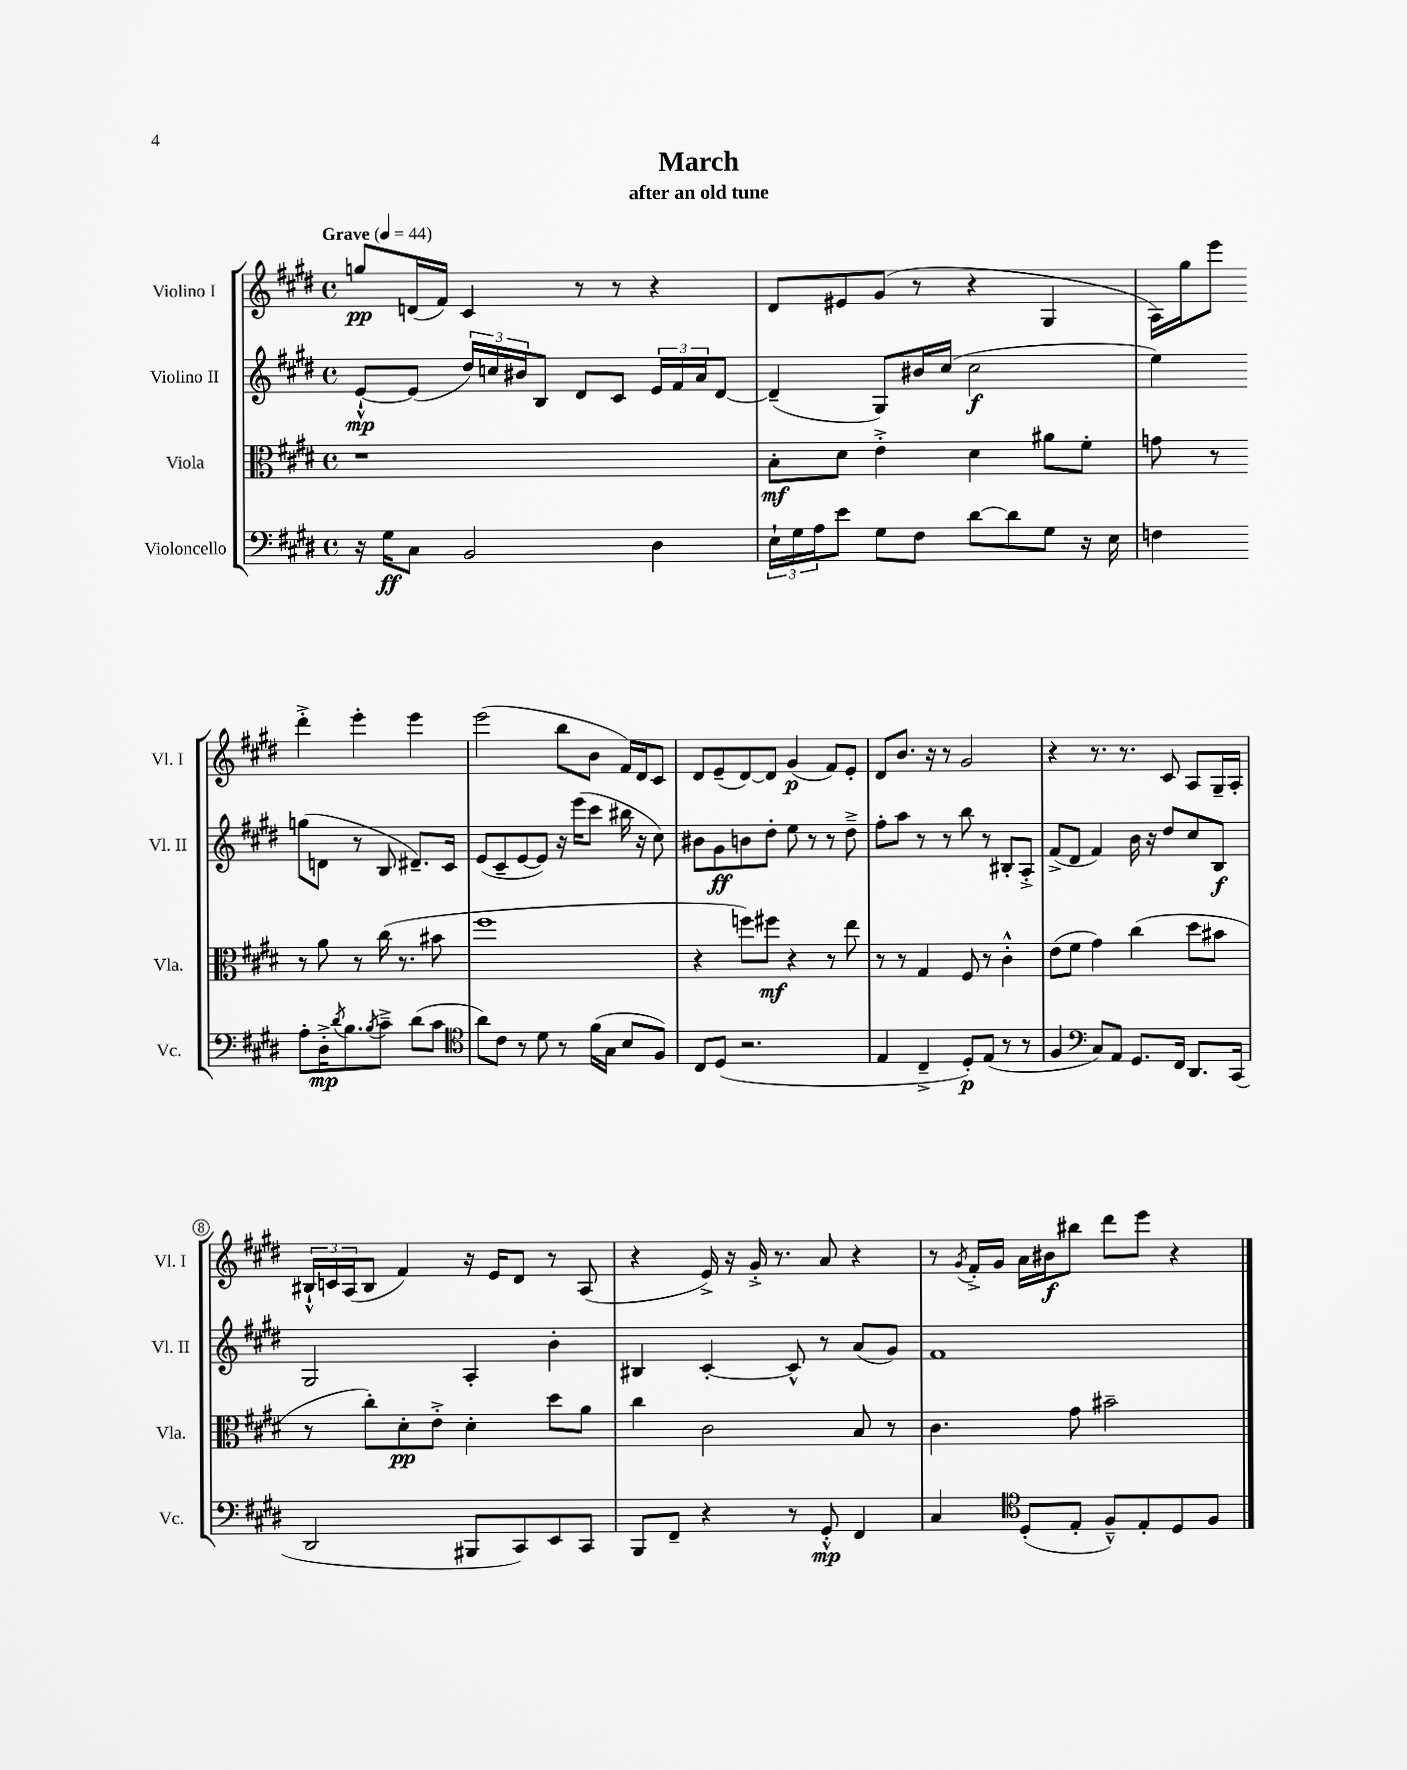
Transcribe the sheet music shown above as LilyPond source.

\header { title = "March" subtitle = "after an old tune" }
<<
\new StaffGroup <<
\new Staff = "s0" \with { instrumentName = "Violino I" shortInstrumentName = "Vl. I" } {
    \clef treble \key e \major \defaultTimeSignature \time 4/4 \tempo "Grave" 4 = 44
    g''8\pp d'16( fis'16) cis'4 r8 r8 r4 |
    dis'8 eis'8 gis'8( r8 r4 gis4 |
    a16) gis''16 e'''8 dis'''4-.-> e'''4-. e'''4 |
    e'''2( b''8 b'8 fis'16) dis'16 cis'8 |
    dis'8 e'8--( dis'8~) dis'8 gis'4\p( fis'8) e'8-. |
    dis'8 b'8. r16 r8 gis'2 |
    r4 r8. r8. cis'8 a8 gis16-- a16-. |
    \tuplet 3/2 { bis16-!-^ c'16 a16( } bis8 fis'4) r16 e'16 dis'8 r8 a8( |
    r4 e'16->) r16 gis'16-.-> r8. a'8 r4 |
    r8 \acciaccatura { gis'8 } fis'16-.-> gis'16 a'16 bis'16\f bis''8 dis'''8 e'''8 r4 \bar "|." |
}
\new Staff = "s1" \with { instrumentName = "Violino II" shortInstrumentName = "Vl. II" } {
    \clef treble \key e \major \defaultTimeSignature \time 4/4
    e'8~-!-^\mp e'8( \tuplet 3/2 { dis''16) c''16 bis'16 } b8 dis'8 cis'8 \tuplet 3/2 { e'16 fis'16 a'16 } dis'8~ |
    dis'4--( gis8) bis'16 cis''16( cis''2\f |
    e''4) g''8( d'8 r8 b8 dis'8.--) cis'16 |
    e'8( cis'8-- e'8~ e'8) r16 e'''16( cis'''8 bis''16 r16 cis''8) |
    bis'8 gis'8\ff b'8 dis''8-. e''8 r8 r8 dis''8---> |
    fis''8-. a''8 r8 r8 b''8 r8 bis8-. a8-.-> |
    fis'8->( dis'8 fis'4) b'16 r16 dis''8 cis''8 b8\f |
    gis2 a4-. b'4-. |
    bis4 cis'4~-. cis'8-^ r8 a'8( gis'8) |
    fis'1 \bar "|." |
}
\new Staff = "s2" \with { instrumentName = "Viola" shortInstrumentName = "Vla." } {
    \clef alto \key e \major \defaultTimeSignature \time 4/4
    r1 |
    b8-.\mf dis'8 e'4-.-> dis'4 ais'8 fis'8-. |
    g'8 r8 r8 a'8 r8 cis''16( r8. bis'8 |
    fis''1 |
    r4 f''8) fis''8\mf r4 r8 e''8 |
    r8 r8 gis4 fis8 r8 cis'4-.-^ |
    e'8( fis'8 gis'4) cis''4( dis''8 bis'8 |
    r8 cis''8-.) dis'8-.\pp e'8-.-> dis'4-. dis''8 a'8 |
    cis''4 cis'2 b8 r8 |
    cis'4. gis'8 bis'2-- \bar "|." |
}
\new Staff = "s3" \with { instrumentName = "Violoncello" shortInstrumentName = "Vc." } {
    \clef bass \key e \major \defaultTimeSignature \time 4/4
    r16 gis16\ff cis8 b,2 dis4 |
    \tuplet 3/2 { e16-! gis16 a16 } e'8 gis8 fis8 dis'8~ dis'8 gis8 r16 e16 |
    f4 a8-. dis16-.->\mp \acciaccatura { dis'8 } b8. \acciaccatura { b8 } cis'8---> dis'8( cis'8 |
    \clef tenor a'8) cis'8 r8 dis'8 r8 fis'16( gis16 b8 fis8) |
    cis8 dis8( r2. |
    e4 cis4---> dis8-.\p) e8( r8 r8 |
    fis4 \clef bass cis8) a,8 gis,8. fis,16 dis,8. cis,16( |
    dis,2 bis,,8 cis,8) e,8 cis,8 |
    b,,8 fis,8-- r4 r8 gis,8-.-^\mp fis,4 |
    cis4 \clef tenor dis8-.( e8-. fis8---^) e8-. dis8 fis8 \bar "|." |
}
>>
>>
\layout { \context { \Score \override BarNumber.stencil = #(make-stencil-circler 0.1 0.3 ly:text-interface::print) } }
